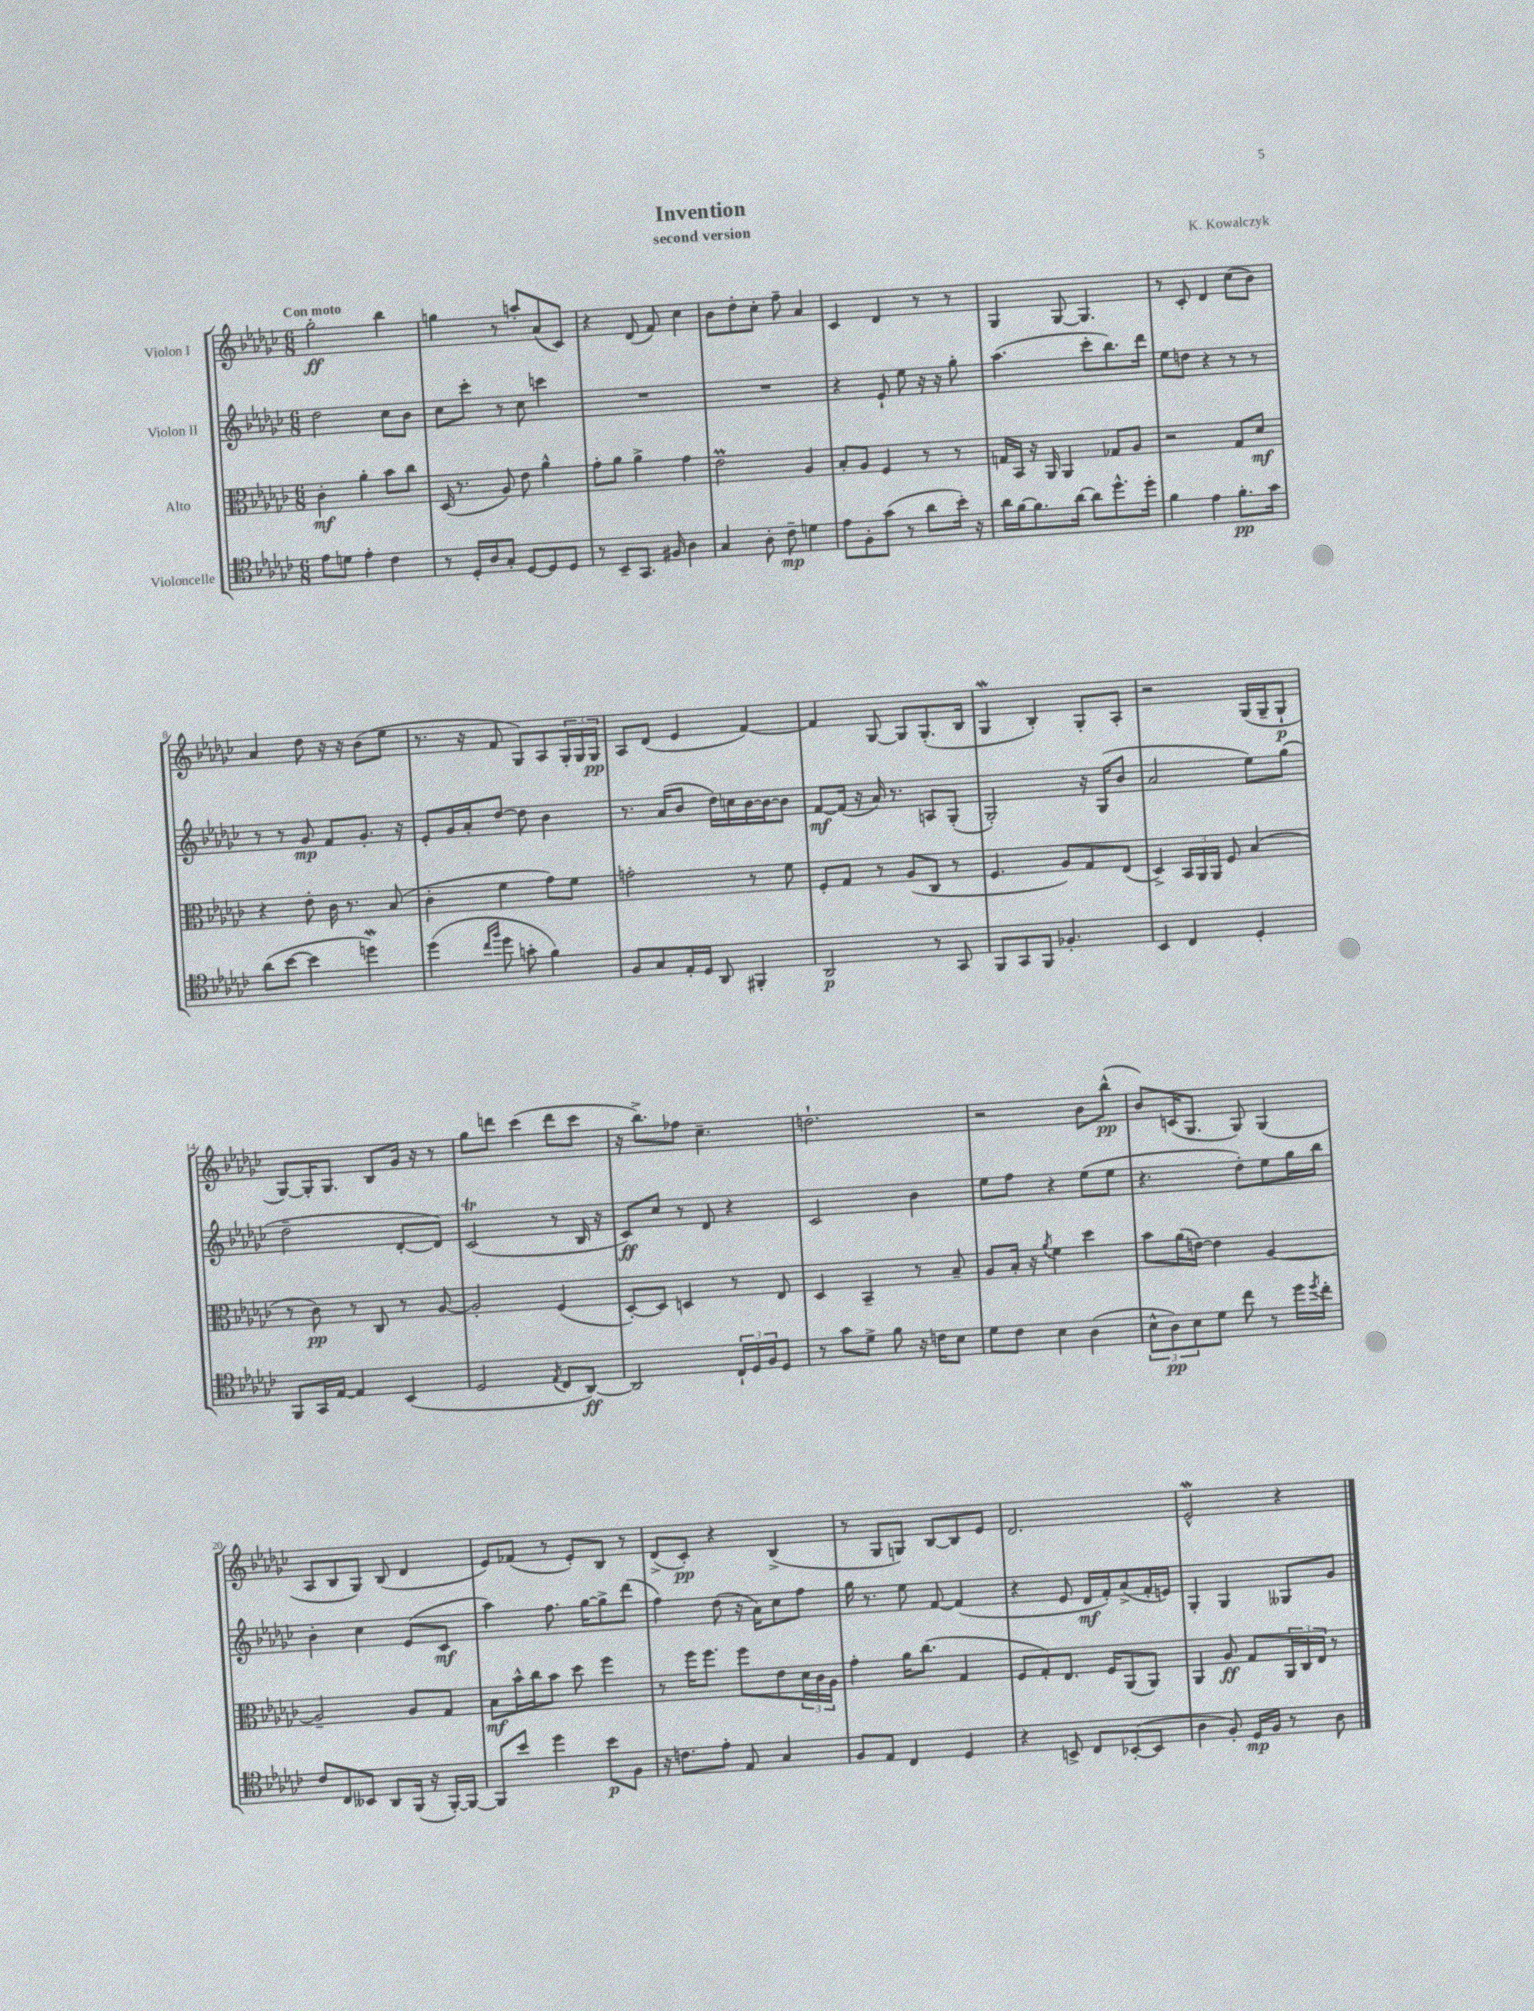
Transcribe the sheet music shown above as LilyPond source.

\header { title = "Invention" composer = "K. Kowalczyk" subtitle = "second version" }
<<
\new StaffGroup <<
\new Staff = "s0" \with { instrumentName = "Violon I" } {
    \clef treble \key ges \major \numericTimeSignature \time 6/8 \tempo "Con moto"
    ges''2-.\ff bes''4 |
    g''4 r8 a''8-. aes'8( ces'8) |
    r4 des'8( f'8) ces''4 |
    bes'8 des''8-. ces''8-. f''8-- aes'4 |
    ces'4 des'4 r8 r8 |
    ges4 ges8~ ges4. |
    r8 ces'8-. des'4 ces''8( bes'8) |
    aes'4 des''8 r16 r16 bes'8( ees''8 |
    r8. r16 f'8 ges8) aes8 \tuplet 3/2 { ges16-. ges16 ges16\pp } |
    aes8 des'8( ees'4 f'4~) |
    f'4 ges8~ ges8 ges8.-.( bes16 |
    ges4\mordent bes4-.) ges8-. aes8-. |
    r2 ges16( ges16-- ges8-!\p |
    ges8~) ges16-. ges8. bes8 ges'16 r16 r8 |
    ges''8 d'''8 ces'''4( d'''8 ces'''8 |
    r16 bes''8.->) fes''8 ces''4.-- |
    d''2.-! |
    r2 bes'8 bes''8-^\pp( |
    bes'8) c'16( ges8. ges8) ges4( |
    aes8 bes8 ges8) bes8( des'4 |
    ees'8) fes'8( r8 ees'8-.) bes8 r8 |
    des'8->( ces'8-.\pp) r4 bes4->( |
    r8 ges8 g8) bes8~ bes8 ees'8 |
    des'2. |
    ees'2-^\mordent r4 \bar "|." |
}
\new Staff = "s1" \with { instrumentName = "Violon II" } {
    \clef treble \key ges \major \numericTimeSignature \time 6/8
    des''2 ces''8 bes'8 |
    ces''8 ces'''8-. r8 ces''8 c'''4 |
    R2. |
    R2. |
    r4 ees'8-! ees''8 r16 r16 ges''8-. |
    aes''4.( ces'''8-. bes''8.) des'''16 |
    ees''8 d''8 r4 r8 r8 |
    r8 r8 ges'8\mp f'8 ges'8.-. r16 |
    ees'8-. ges'16 aes'16-. des''8~ des''8 bes'4 |
    r8. aes'16( bes'8 des''16) c''16 bes'16~ bes'16~ bes'8 |
    f'8~\mf f'16( r16 aes'16) r8. a8 ges8-.( |
    ges2-.) r16 ges16( bes'8 |
    aes'2 ees''8) ges''8( |
    des''2-- des'8~-. des'8) |
    ces'2\trill( r8 bes16 r16 |
    ces'8\ff) ces''8 r8 des'8 r4 |
    ces'2 bes'4 |
    ees''8 f''8 r4 ees''8( ees''8 |
    r4. des''8-.) ees''8 ges''16 bes''16 |
    bes'4-. ces''4 ees'8( ces'8\mf |
    aes''4) f''8. ges''16~ ges''8-> des'''8( |
    f''4) des''8( r16 aes'16) ces''8 f''8 |
    ges''16 r8. ees''8 f'8~ f'4( |
    r4 ees'8 des'16\mf f'16-.) aes'8->( f'16-. e'16) |
    ges4-. ges4 geses8 ges'8 \bar "|." |
}
\new Staff = "s2" \with { instrumentName = "Alto" } {
    \clef alto \key ges \major \numericTimeSignature \time 6/8
    ces'4-.\mf aes'4-. bes'8 ces''8 |
    des16( r8. aes8) ees'8 aes'4-^ |
    ges'8-. aes'8 aes'4-> ges'4 |
    ees'2\prall aes4 |
    bes8-. aes8 f4 r8 r8 |
    g16 bes,16 r16 aes,16 aes,4 ges8 aes8 |
    r2 ges8 des'8\mf |
    r4 ees'8-. ces'16 r8. bes8( |
    ces'4-. f'4 ges'8) f'8 |
    g'2-. r8 f'8 |
    f8-. ges8 r8 aes8( ces8 r8 |
    f4. aes8) ges8 ees8( |
    des4->) \tuplet 3/2 { bes,16 aes,16 aes,16 } f8 bes4( |
    r8 ces'8\pp) r8 ces8 r8 aes8~ |
    aes2-. f4( |
    des8~-.) des8 d4 r8 ees8 |
    des4 bes,4-- r8 bes8-- |
    aes8 bes16-. r16 \acciaccatura { aes'8 } f'4 des''4 |
    bes'8 aes'16( e'16~) e'4 aes4~ |
    aes2-- aes8 ges8 |
    bes8\mf bes'16-^ ces''16 bes'8 des''8 f''4 |
    r8 f''16 f''8. f''8 ees'8 \tuplet 3/2 { des'16 ces'16 aes16 } |
    ges'4-. aes'16 ces''8.( ges4 |
    f8 ges8-.) ees8. f16 aes,8( aes,8) |
    aes,4 aes8\ff ges8 \tuplet 3/2 { aes,16 ces16 ees16 } r8 \bar "|." |
}
\new Staff = "s3" \with { instrumentName = "Violoncelle" } {
    \clef tenor \key ges \major \numericTimeSignature \time 6/8
    ees'8 d'8 ees'4-. ces'4 |
    r8 des16-. aes16 ges8-. des8~ des8 des8 |
    r8 bes,8-- ges,8. fis16 aes4 |
    ges4 aes8-. ces'8--\mp d'4 |
    ees'8 f8-. ges'8( r8 aes'8 bes'16-.) r16 |
    aes'16 f'16~ f'8. aes'16~ aes'8 des''8.-^ des''16-. |
    f'4 ees'4 f'8.-.\pp ges'16 |
    aes'8( bes'8~ bes'4 d''4\mordent) |
    des''4( \grace { ces''16 f''16 } des''8 g'8-. f'4) |
    f8 ges8 ees16-. des16 aes,8 fis,4-. |
    aes,2\p r8 ges,8 |
    f,8 ges,8 f,8 fes4.-. |
    bes,4 ces4 des4-. |
    f,8 ges,16 ees16~ ees4 bes,4( |
    des2 \acciaccatura { ees8 } ces8 aes,8~\ff) |
    aes,2 \tuplet 3/2 { ces16-! des16 f16 } des8 |
    r8 ges'8 des'8-> f'8 r16 c'16 bes8 |
    des'8 ces'8 bes4 aes4( |
    \tuplet 3/2 { bes8-^ aes8\pp) bes8 } des'8 ces''8 r8 des''16 \acciaccatura { des''8 } ces''16-. |
    ces'8 ces8 beses,8 aes,8 f,16( r16 f,16~-.) f,16~ |
    f,8 bes'8 des''4 bes'8\p f8 |
    r16 c'8. ees'8-. ees8 ges4 |
    f8 ees8 ces4 des4 |
    r4 b,8-> ces8 bes,8~-.( bes,8 |
    aes4 f8-.) des16\mp f16 r8 aes8 \bar "|." |
}
>>
>>
